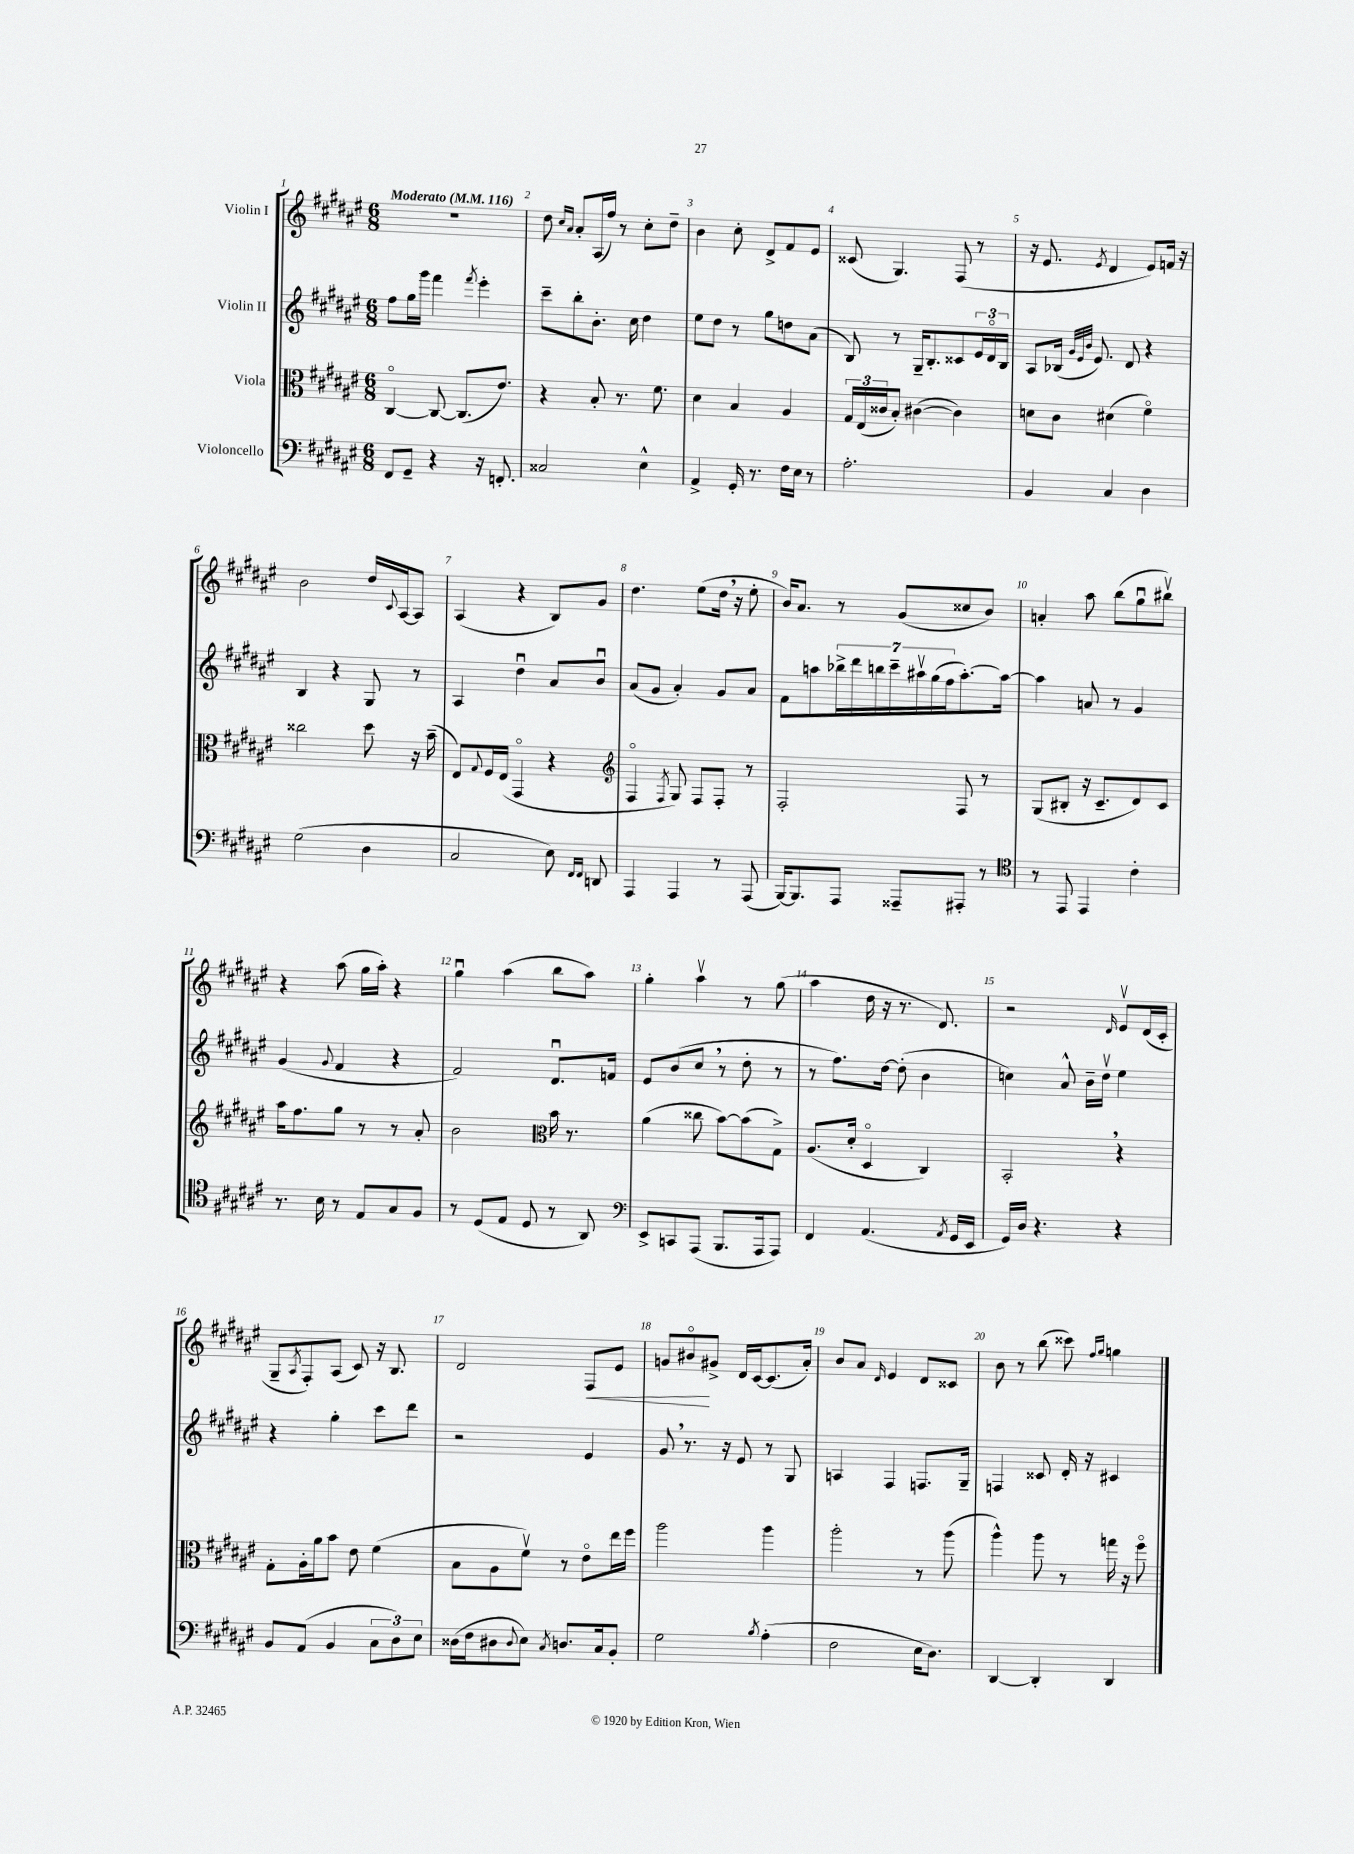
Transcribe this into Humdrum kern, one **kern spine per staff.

**kern	**kern	**kern	**kern
*staff4	*staff3	*staff2	*staff1
*clefF4	*clefC3	*clefG2	*clefG2
*k[f#c#g#d#a#e#]	*k[f#c#g#d#a#e#]	*k[f#c#g#d#a#e#]	*k[f#c#g#d#a#e#]
*M6/8	*M6/8	*M6/8	*M6/8
*MM116	*MM116	*MM116	*MM116
8FF#/L	[4C#o/	8ff#\L	2.r
8GG#~/J	.	16gg#\L	.
.	.	16ggg#\JJ	.
4r	8C#/_	4fff#\	.
.	(8.C#/]L	.	.
.	.	8qfff#/	.
16r	.	4eee#'\	.
8.FF'/	8.e#/J)	.	.
=	=	=	=
2C##/	4r	8ccc#~\L	8dd#\
.	.	.	16qqcc#/LL
.	.	.	16qqa#/JJ
.	.	8bb'\	8a#'/L
.	8B'/	8.b'\J	(16A#/L
.	.	.	16ff#/JJ)
.	8.r	.	8r
.	.	16cc#\	.
4E#^^\	.	4dd#\	8cc#'\L
.	8.f#\	.	.
.	.	.	8dd#~\J
=	=	=	=
4AA#^/	4d#\	8ee#\L	4b\
.	.	8dd#\J	.
16GG#'/	4B/	8r	8cc#'\
8.r	.	.	.
.	.	8gg#\L	8d#^/L
16F#\LL	4A#/	8dd\	8f#/
16E#\JJ	.	.	.
8r	.	(8a#\J	8e#/J
=	=	=	=
2.A#'\	24G#/LL	8B/)	(8c##/
.	(24E#/	.	.
.	24c##/J	.	.
.	8B'/J)	8r	4.G#/)
.	([4c#\	16G#~/LK	.
.	.	8.B'/	.
.	4c#\])	8c##/	(8F#/
.	.	24e#/L	8r
.	.	24d#o/	.
.	.	24B/JJ	.
=	=	=	=
4BB/	8d\L	8A#/L	16r
.	.	.	8.e#/
.	8c#\J	(16B-/Jk	.
.	.	32qqg#/LLL	.
.	.	32qqe#/	.
.	.	32qqb/JJJ	.
.	.	8.e#/)	.
.	.	.	8qe#/
4C#/	(4d#\	.	4d#/
.	.	8d#/	.
4D#\	4f#o\)	4r	8e#/L)
.	.	.	16f/Jk
.	.	.	16r
=	=	=	=
(2G#\	2cc##\	4B/	2b\
.	.	4r	.
4D#\	8dd#\	8G#/	16dd#/LL
.	.	.	8qqc#/
.	.	.	[16A#/J
.	16r	8r	8A#/]J
.	(16b~\	.	.
=	=	=	=
2C#/	8E#/L)	4A#/	(4A#/
.	8qqG#/	.	.
.	16F#/L	.	.
.	(16E#/JJ	.	.
.	4GG#o/	4dd#u\	4r
8E#\)	4r	8a#/L	8B/L)
16qqFF#/LL	.	.	.
16qqFF#/JJ	.	.	.
8DD/	.	8bu/J	8g#/J
=	=	=	=
*	*clefG2	*	*
4AAA#/	4F#o/	(8a#/L	4.dd#\
.	.	8g#/J	.
.	8qF#/	.	.
4AAA#/	8G#/)	4a#'/)	.
.	8F#/L	.	(8ee#\L
8r	8F#'/J	8g#/L	16dd#\Jk
.	.	.	16r
(8AAA#/	8r	8a#/J	8ee#'\
=	=	=	=
[16BBB/LK)	2F#'/	8f#\L	16b/LK)
8.BBB/]	.	.	8.a#/J
.	.	8aa\	.
8AAA#/J	.	28bb-^\L	8r
.	.	28ddd#\	.
.	.	28bb\	.
.	.	28ccc#~\	.
8AAA##~/L	.	.	(8g#/L
.	.	28aa#v\	.
.	.	(28gg#\	.
.	.	28ff#\J	.
8AAA#'/J	8F#/	[8.aa#'\)	8cc##/
8r	8r	.	8b/J)
.	.	16aa#\_Jk	.
=	=	=	=
*clefC4	*	*	*
8r	(8G#/L	4aa#\]	4a'/
8EE#/	8B#'/J	.	.
4EE#/	16r	8a/	8aa#\
.	8.c#~/L	.	.
.	.	8r	(8bb\L
4c#'\	8d#/)	4g#/	8gg#u\
.	8c#/J	.	8bb#v\J)
=	=	=	=
8.r	16aa#\LK	(4g#/	4r
.	8.ff#\	.	.
16B\	.	.	.
.	.	8qqg#/	.
8r	8gg#\J	4f#/	(8aa#\
8E#/L	8r	.	16gg#\LL
.	.	.	16aa#'\JJ)
8G#/	8r	4r	4r
8F#/J	8a#'/	.	.
=	=	=	=
8r	2b\	2f#/)	4gg#u\
(8D#/L	.	.	.
8E#/J	.	.	(4aa#\
8D#/	.	.	.
*	*clefC3	*	*
8r	16b\	8.d#u/L	8bb\L
.	8.r	.	.
8AA#/)	.	.	8aa#\J)
.	.	16f/Jk	.
=	=	=	=
*clefF4	*	*	*
8EE#^/L	(4a#\	8e#/L	4gg#'\
8CC/	.	(8b/	.
(8AAA#/J	8cc##\	8cc#/J	4aa#v\
8.BBB/L	[8b\L)	8r	.
.	(8b\]	8dd#'\	8r
16AAA#/k	.	.	.
8AAA#/J)	8G#^\J)	8r	(8gg#\
=	=	=	=
4FF#/	(8.A#/L	8r	4aa#\
.	.	8.ff#\L)	.
.	16d#'/Jk	.	.
(4.AA#/	4D#o/	.	16dd#\
.	.	[16dd#\Jk	16r
.	.	(8dd#'\]	8.r
.	4C#/)	4b\	.
.	.	.	8.d#/)
8qAA#/	.	.	.
16GG#/LL	.	.	.
16EE#/JJ	.	.	.
=	=	=	=
16GG#/LL)	2BB'/	4cc\)	2r
16D#/JJ	.	.	.
4.r	.	.	.
.	.	8a#^^/	.
.	.	16b~\LL	.
.	.	16dd#v\JJ	.
.	.	.	16qqd#/
4r	4r	4ee#\	8e#v/L
.	.	.	(16d#/L
.	.	.	16c#'/JJ
=	=	=	=
8BB/L	8G#'\L	4r	8G#~/L
.	.	.	8qA#/
(8AA#/J	16A#'\L	.	8F#'/)
.	16a#\J	.	.
4BB/	8b\J	4gg#'\	(8A#/J
.	8e#\	.	8c#/)
12C#\L	(4f#\	8ccc#\L	16r
.	.	.	8.B/
12D#\)	.	.	.
.	.	8ddd#\J	.
12E#\J	.	.	.
=	=	=	=
(16D##\LL	8B\L	2r	2d#/
16F#\J	.	.	.
8D#\	8A#\	.	.
8qqD#/	.	.	.
8E#\J)	8f#v\J)	.	.
8qC#/	.	.	.
8.D/L	8r	.	.
.	8e#o\L	4e#/	8F#/L
16C#/k	.	.	.
8BB'/J	16ee#\L	.	8e#/J
.	16ff#\JJ	.	.
=	=	=	=
2G#\	2aa#\	8g#/	8g/L
.	.	8.r	8b#o/
.	.	.	8g#^/J
.	.	16r	.
.	.	8e#/	16d#/LL
.	.	.	[16c#/J
8qB/	.	.	.
(4A#'\	4aa#\	8r	(8.c#/]
.	.	8G#/	.
.	.	.	16a#'/Jk)
=	=	=	=
2F#\	2aa#'\	4A/	8b/L
.	.	.	8a#/J
.	.	.	16qqd#/
.	.	4F#/	4e#/
16E#\LK	8r	8.F/L	8d#/L
8.D#\J)	.	.	.
.	(8aa#\	.	8c##/J
.	.	16G#~/Jk	.
=	=	=	=
[4DD#/	4aa#^^\)	4F/	8b\
.	.	.	8r
4DD#'/]	8aa#\	8c##/	(8bb\
.	8r	16d#'/	8ccc##\)
.	.	16r	.
.	.	.	16qqff#/LL
.	.	.	16qqgg#/JJ
4DD#/	16gg\	4c#/	4gg\
.	16r	.	.
.	8ff#o\	.	.
==	==	==	==
*-	*-	*-	*-
